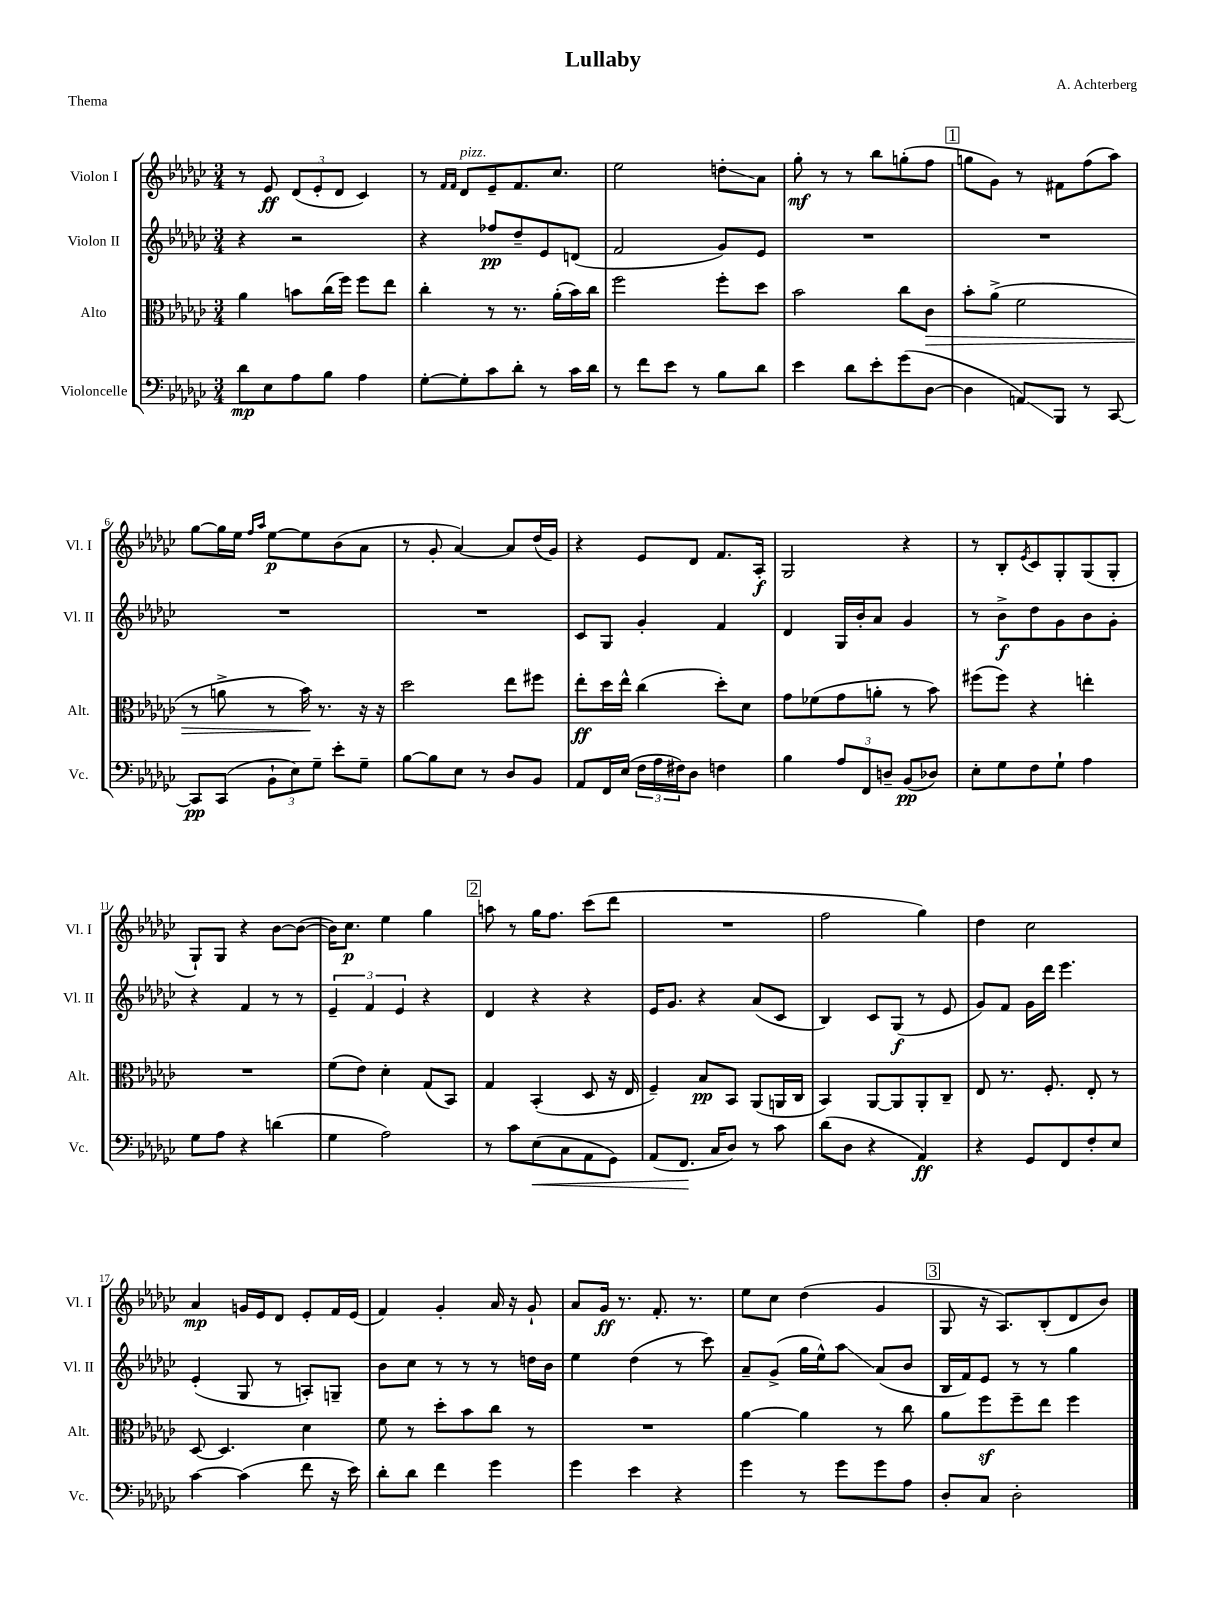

**kern	**kern	**kern	**kern
*staff4	*staff3	*staff2	*staff1
*clefF4	*clefC3	*clefG2	*clefG2
*k[b-e-a-d-g-c-]	*k[b-e-a-d-g-c-]	*k[b-e-a-d-g-c-]	*k[b-e-a-d-g-c-]
*M3/4	*M3/4	*M3/4	*M3/4
8d-	4a-	4r	8r
8E-	.	.	8e-
8A-	8b	2r	(12d-
.	.	.	12e-'
8B-	(16cc-	.	.
.	.	.	12d-
.	16ff)	.	.
4A-	8ff	.	4c-)
.	8ee-	.	.
=	=	=	=
[8G-'	4cc-'	4r	8r
.	.	.	16qqf
.	.	.	16qqf
8G-']	.	.	8d-
8c-	8r	8ff-	8e-~
8d-'	8.r	8dd-~	8.f
8r	.	8e-	.
.	(16a-'	.	8.cc-
16c-	16b-)	(8d	.
16d-	16cc-	.	.
=	=	=	=
8r	2ff	2f	2ee-
8f	.	.	.
8e-	.	.	.
8r	.	.	.
8B-	8ff'	8g-)	8dd'
8d-	8dd-	8e-	8a-
=	=	=	=
4e-	2b-	2.r	8gg-'
.	.	.	8r
8d-	.	.	8r
8e-'	.	.	8bb-
(8g-	8cc-	.	(8gg'
[8D-	8c-	.	8ff
=	=	=	=
4D-]	8b-'	2.r	8gg
.	(8a-^	.	8g-)
8AA)	2f	.	8r
8BBB-	.	.	8f#
8r	.	.	(8ff
[8CC-	.	.	8aa-)
=	=	=	=
8CC-]	8r	2.r	[8gg-
(8CC-	8a^	.	16gg-]
.	.	.	16ee-
.	.	.	16qqff
.	.	.	16qqaa-
12BB-`	8r	.	[8ee-
12E-)	.	.	.
.	16b-)	.	8ee-]
12G-~	.	.	.
.	8.r	.	.
8e-'	.	.	(8b-
8G-~	16r	.	8a-
.	16r	.	.
=	=	=	=
[8B-	2dd-	2.r	8r
8B-]	.	.	8g-'
8E-	.	.	[4a-)
8r	.	.	.
8D-	8ee-	.	8a-]
8BB-	8ff#	.	(16dd-
.	.	.	16g-)
=	=	=	=
8AA-	8ee-'	8c-	4r
16FF	16dd-	8G-	.
(16E-	16ee-^^	.	.
24F	(4cc-	4g-'	8e-
24A-	.	.	.
24F#)	.	.	.
8D-	.	.	8d-
4F	8dd-')	4f	8.f
.	8d-	.	.
.	.	.	16A-'
=	=	=	=
4B-	8g-	4d-	2G-
.	(8f-	.	.
12A-	8g-	16G-	.
.	.	16b-'	.
12FF	.	.	.
.	8a'	8a-	.
12D~	.	.	.
(8BB-	8r	4g-	4r
8D-)	8b-)	.	.
=	=	=	=
8E-'	(8ff#	8r	8r
8G-	8ff#)	8b-^	8B-'
.	.	.	8qe-
8F	4r	8dd-	8c-
8G-`	.	8g-	8G-'
4A-	4ee'	8b-	(8G-
.	.	8g-'	8G-'
=	=	=	=
8G-	2.r	4r	8G-`)
8A-	.	.	8G-
4r	.	4f	4r
(4d	.	8r	[8b-
.	.	8r	(8b-_
=	=	=	=
4G-	(8f	6e-~	16b-])
.	.	.	8.cc-
.	8e-)	.	.
.	.	6f	.
2A-)	4d-'	.	4ee-
.	.	6e-	.
.	(8G-	4r	4gg-
.	8BB-)	.	.
=	=	=	=
8r	4G-	4d-	8aa
8c-	.	.	8r
(8E-	(4BB-'	4r	16gg-
.	.	.	8.ff
8C-	.	.	.
8AA-	8D-	4r	(8ccc-
8GG-)	16r	.	8ddd-
.	16E-	.	.
=	=	=	=
(8AA-	4F~)	16e-	2.r
.	.	8.g-	.
8.FF	.	.	.
.	8B-	4r	.
16C-	.	.	.
8D-)	8BB-	.	.
8r	(8AA-	(8a-	.
8c-	16AA	8c-	.
.	16C-	.	.
=	=	=	=
(8d-	4BB-)	4B-)	2ff
8D-	.	.	.
4r	[8AA-	8c-	.
.	8AA-]	(8G-	.
4AA-)	8AA-'	8r	4gg-)
.	8C-~	8e-	.
=	=	=	=
4r	8E-	8g-)	4dd-
.	8.r	8f	.
8GG-	.	16g-	2cc-
.	8.F'	16ddd-	.
8FF	.	4.eee-	.
8F'	8E-'	.	.
8E-	8r	.	.
=	=	=	=
[4c-	[8D-	(4e-'	4a-
.	4.D-]	.	.
(4c-]	.	8G-	16g
.	.	.	16e-
.	.	8r	8d-
8f	4d-	8A')	8e-'
16r	.	8G~	16f
16e-)	.	.	(16e-
=	=	=	=
8d-'	8f	8b-	4f)
8d-	8r	8cc-	.
4f	8dd-'	8r	4g-'
.	8b-	8r	.
4g-	8cc-	8r	16a-
.	.	.	16r
.	8r	16dd	8g-`
.	.	16b-	.
=	=	=	=
4g-	2.r	4ee-	8a-
.	.	.	16g-
.	.	.	8.r
4e-	.	(4dd-	.
.	.	.	8.f'
4r	.	8r	.
.	.	.	8.r
.	.	8ccc-)	.
=	=	=	=
4g-	[4a-	8a-~	8ee-
.	.	(8g-^	8cc-
8r	4a-]	16gg-	(4dd-
.	.	16ee-^^)	.
8g-	.	8aa-	.
8g-	8r	(8a-	4g-
8A-	8cc-	8b-	.
=	=	=	=
8D-'	8a-	16B-	8G-
.	.	16f)	.
8C-	8ff	8e-	16r
.	.	.	8.A-)
2D-'	8ff~	8r	.
.	8ee-	8r	(8B-'
.	4ff	4gg-	8d-
.	.	.	8b-)
==	==	==	==
*-	*-	*-	*-
